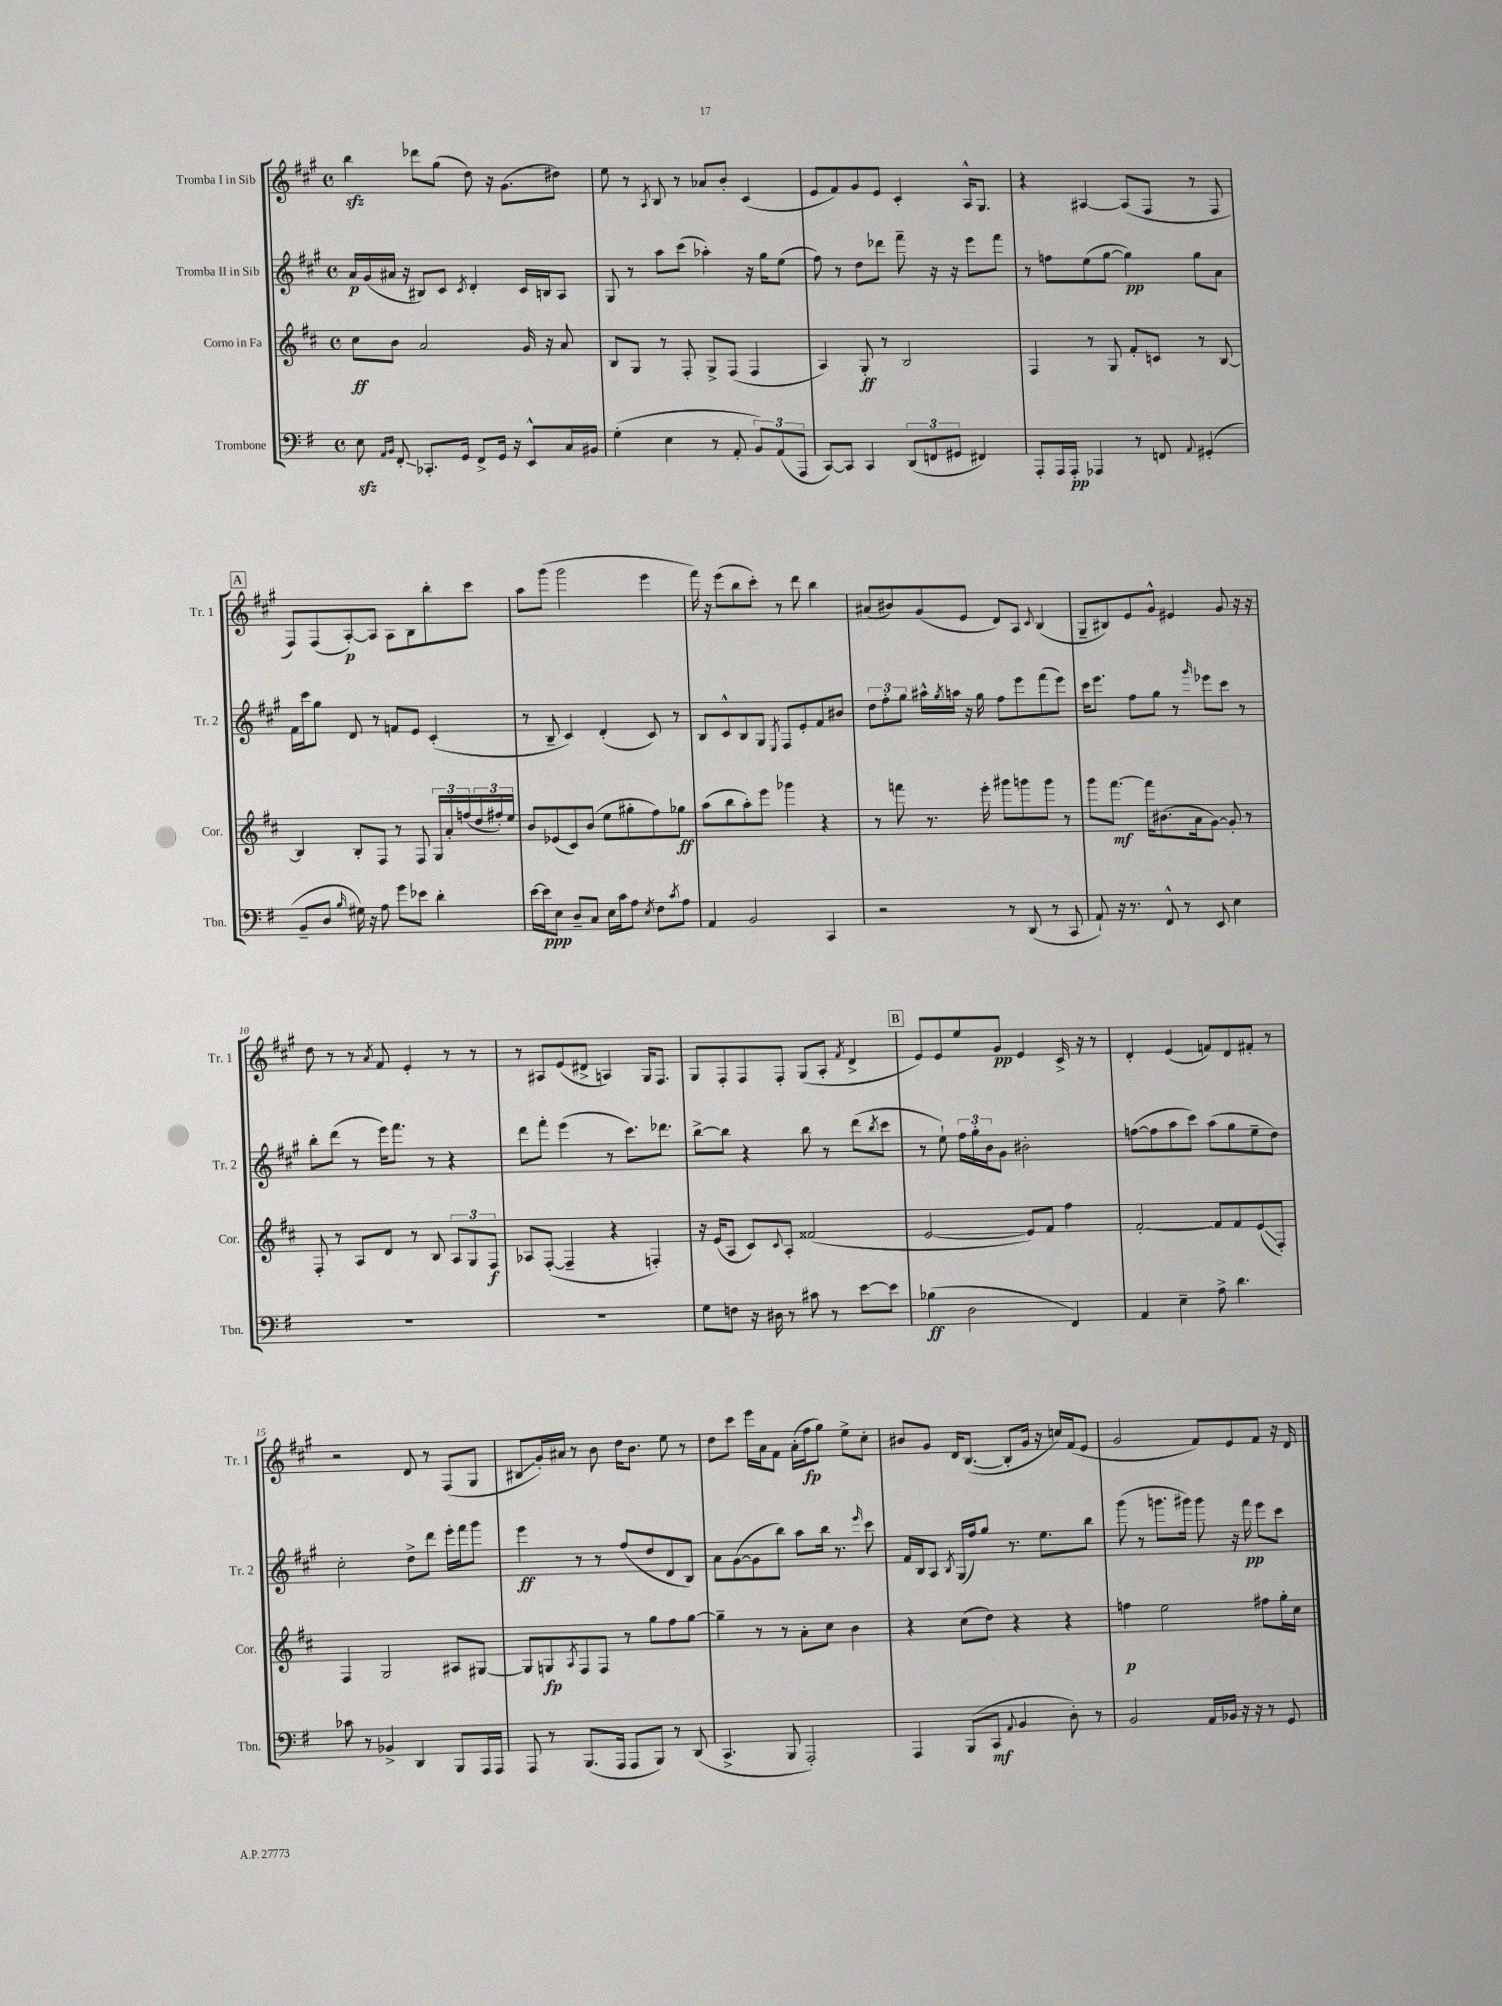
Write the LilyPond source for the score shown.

<<
\new StaffGroup <<
\new Staff = "s0" \with { instrumentName = "Tromba I in Sib" shortInstrumentName = "Tr. 1" } {
    \clef treble \key a \major \defaultTimeSignature \time 4/4
    b''4\sfz des'''8 gis''8( d''8) r16 gis'8.( dis''8) |
    e''8 r8 \acciaccatura { a8 } b8 r8 aes'8 b'8-. cis'4( |
    e'8 fis'8) gis'8 e'8 cis'4-. a16-^ gis8. |
    r4 ais4~ ais8( fis8 r8 fis8 |
    \mark \markup { \box "A" } fis8) fis8( a8~-.\p) a8 a8 b8 b''8-. cis'''8 |
    a''8 gis'''8( gis'''2 e'''4 |
    fis'''16) r16 e'''8( b''8 cis'''8-.) r8 d'''8 b''4 |
    ais'8( bis'8) gis'8( e'8 d'8) a8 \appoggiatura { cis'8 } b4( |
    gis8-- bis8) e'8 gis'8-^ eis'4 gis'8 r16 r16 |
    d''8 r8 r8 \acciaccatura { a'8 } fis'8 e'4-. r8 r8 |
    r8 ais8 e'8( dis'8-> a4) gis16 fis8. |
    gis8 fis8-. fis8 fis8-. gis8( a8-. \acciaccatura { fis'8 } d'4-> |
    \mark \markup { \box "B" } e'8) e'8 e''8 gis'8\pp e'4 cis'16-> r16 r8 |
    d'4-. e'4( f'8) d'8 fis'8-. r8 |
    r2 d'8 r8 fis8( gis8 |
    bis8\glissando gis'16-.) ais'16 r8 b'8 d''16 b'8. e''8 r8 |
    d''8 cis'''8 e'''16 a'16 fis'8 a'16-.( fis''16\fp gis''8) e''8-> cis''8-. |
    bis'8 gis'8 d'16 b8.~( b8-. gis'16 r16 c''16) fis'16( e'8 |
    gis'2 fis'8) e'8 fis'8 r16 d'16 \bar "|." |
}
\new Staff = "s1" \with { instrumentName = "Tromba II in Sib" shortInstrumentName = "Tr. 2" } {
    \clef treble \key a \major \defaultTimeSignature \time 4/4
    a'16\p gis'16( ais'16 r16 bis8) cis'8 \acciaccatura { cis'8 } d'4-. cis'16 b16 a8 |
    gis8 r8 a''8 cis'''8( aes''4-.) r16 gis''16 e''8( |
    fis''8) r8 d''8 des'''8 fis'''8-- r16 r16 e'''8 fis'''8 |
    r8 f''8 e''8( gis''8~ gis''4\pp) gis''8 a'8 |
    \mark \markup { \box "A" } fis'16 cis'''16 gis''8 d'8 r8 f'8 e'8 cis'4-.( |
    r8 b8-- cis'4) d'4-.( cis'8) r8 |
    b8 cis'8-^ b8 gis8 \acciaccatura { e8 } fis8 e'8-. fis'8 bis'8 |
    \tuplet 3/2 { d''8 fis''8-. gis''8 } ais''16-^ \acciaccatura { gis''8 } a''16 r16 gis''16 fis''8 e'''8 fis'''8( e'''8) |
    cis'''16 e'''8. fis''8 gis''8 r8 \grace { gis'''16 } ees'''8 cis'''8 r8 |
    b''8-. d'''8( r8 e'''16) fis'''8. r8 r4 |
    d'''8 fis'''8-. e'''4( r8 cis'''8.) des'''8. |
    b''8~-> b''8 r4 b''8 r8 d'''8( \acciaccatura { b''8 } cis'''8 |
    \mark \markup { \box "B" } r8 e''8-!) \tuplet 3/2 { fis''16 gis''16-. b'16 } gis'8 bis'2-. |
    f''8~( f''8 a''8 cis'''8) a''8( gis''8 e''8-- d''8) |
    cis''2-. d''8-> d'''8 e'''16-. fis'''16 gis'''8 |
    e'''4\ff r8 r8 fis''8( d''8 d'8 b8) |
    a'8 gis'8~( gis'8 b''8) a''8 b''16 r8. \grace { e'''16 } cis'''8 |
    fis'16 b16 a8 \acciaccatura { b8 } gis16( fis''16) gis''8 r8. e''8. b''8 |
    gis'''8( r8 g'''8. gis'''16) gis'''8 r16 fis'''16\pp e'''8 cis'''8 \bar "|." |
}
\new Staff = "s2" \with { instrumentName = "Corno in Fa" shortInstrumentName = "Cor." } {
    \clef treble \key d \major \defaultTimeSignature \time 4/4
    cis''8\ff b'8 a'2 g'16 r16 a'8 |
    b8 g8 r8 fis8-. g8-> fis8( fis4 |
    a4) g8-.\ff r8 b2 |
    fis4 r8 g8 fis'8-. c'8 r8 b8~ |
    \mark \markup { \box "A" } b4 b8-. fis8 r8 fis8 \tuplet 3/2 { g16 a'16-. f''16( } \tuplet 3/2 { d''16 fis''16-.) e''16 } |
    b'8 ees'8( cis'8) b'8( e''8 gis''8-. fis''8) ges''8\ff |
    a''8( b''8 a''8-.) e'''8 ges'''4 r4 |
    r8 f'''8 r8. e'''16-. gis'''8 g'''8 g'''8 r8 |
    g'''8 fis'''8.~\mf fis'''16 bis'8.( a'16 g'8~) g'8-. r8 |
    fis8-. r8 a8 d'8 r8 b8 \tuplet 3/2 { a8 g8 fis8\f } |
    aes8 fis8~-.( fis4-- r4 f4-.) |
    r16 e'16( a8 cis'8) \appoggiatura { cis'8 } a8-. fisis'2( |
    \mark \markup { \box "B" } e'2~ e'8) fis'8 fis''4 |
    fis'2~-. fis'8 fis'8 e'8\glissando( fis8-.) |
    fis4 g2 ais8 gis8~ |
    gis8 g8\fp \acciaccatura { a8 } fis8 fis8 r8 g''8 fis''8 g''8~ |
    g''4-- r8 r8 a'8-. cis''8 b'4 |
    r4 cis''8( d''8) r4 r4 |
    f''4\p e''2 fis''8 g''16-. cis''16 \bar "|." |
}
\new Staff = "s3" \with { instrumentName = "Trombone" shortInstrumentName = "Tbn." } {
    \clef bass \key g \major \defaultTimeSignature \time 4/4
    e8\sfz \grace { a,16 b,16 } fis,8-.\glissando ces,8.-. g,16 fis,8-> g,16 r16 e,8-^ c16 bis,16 |
    g4-.( e4 r8 a,8-. \tuplet 3/2 { b,8) a,8( a,,8 } |
    c,8~) c,8 c,4 \tuplet 3/2 { d,8( f,8 gis,8 } fis,4) |
    a,,8-. a,,16 a,,16-.\pp aes,,4 r8 f,8 \appoggiatura { a,8 } gis,4-.( |
    \mark \markup { \box "A" } b,8-- d8 \grace { b16 } gis16) r16 a8 g'8 ees'8 d'4-. |
    e'16~ e'16\ppp e8 d8-- c8 e16 c'16 a8 \acciaccatura { e8 } fis8 \acciaccatura { c'8 } a8 |
    a,4 b,2 c,4 |
    r2 r8 d,8( r8 c,8 |
    a,8-!) r16 r8. fis,8-^ r8 e,8 e4 |
    R1 |
    R1 |
    g8 f8 r16 dis16 r8 cis'8 r8 e'8~ e'8 |
    \mark \markup { \box "B" } bes4\ff( d2 fis,4) |
    a,4 e4-- a8-> d'4. |
    ces'8 r8 bes,4-> d,4 b,,8 a,,16 a,,16 |
    a,,8 r8 b,,8.( a,,16 a,,8 b,,8) r8 d,8( |
    c,4.-> b,,8 a,,2-.) |
    a,,4 b,,8( c,8\mf \appoggiatura { a,8 } b,4 d8-.) r8 |
    b,2 a,16 bes,16 r16 r16 r8 g,8 \bar "|." |
}
>>
>>
